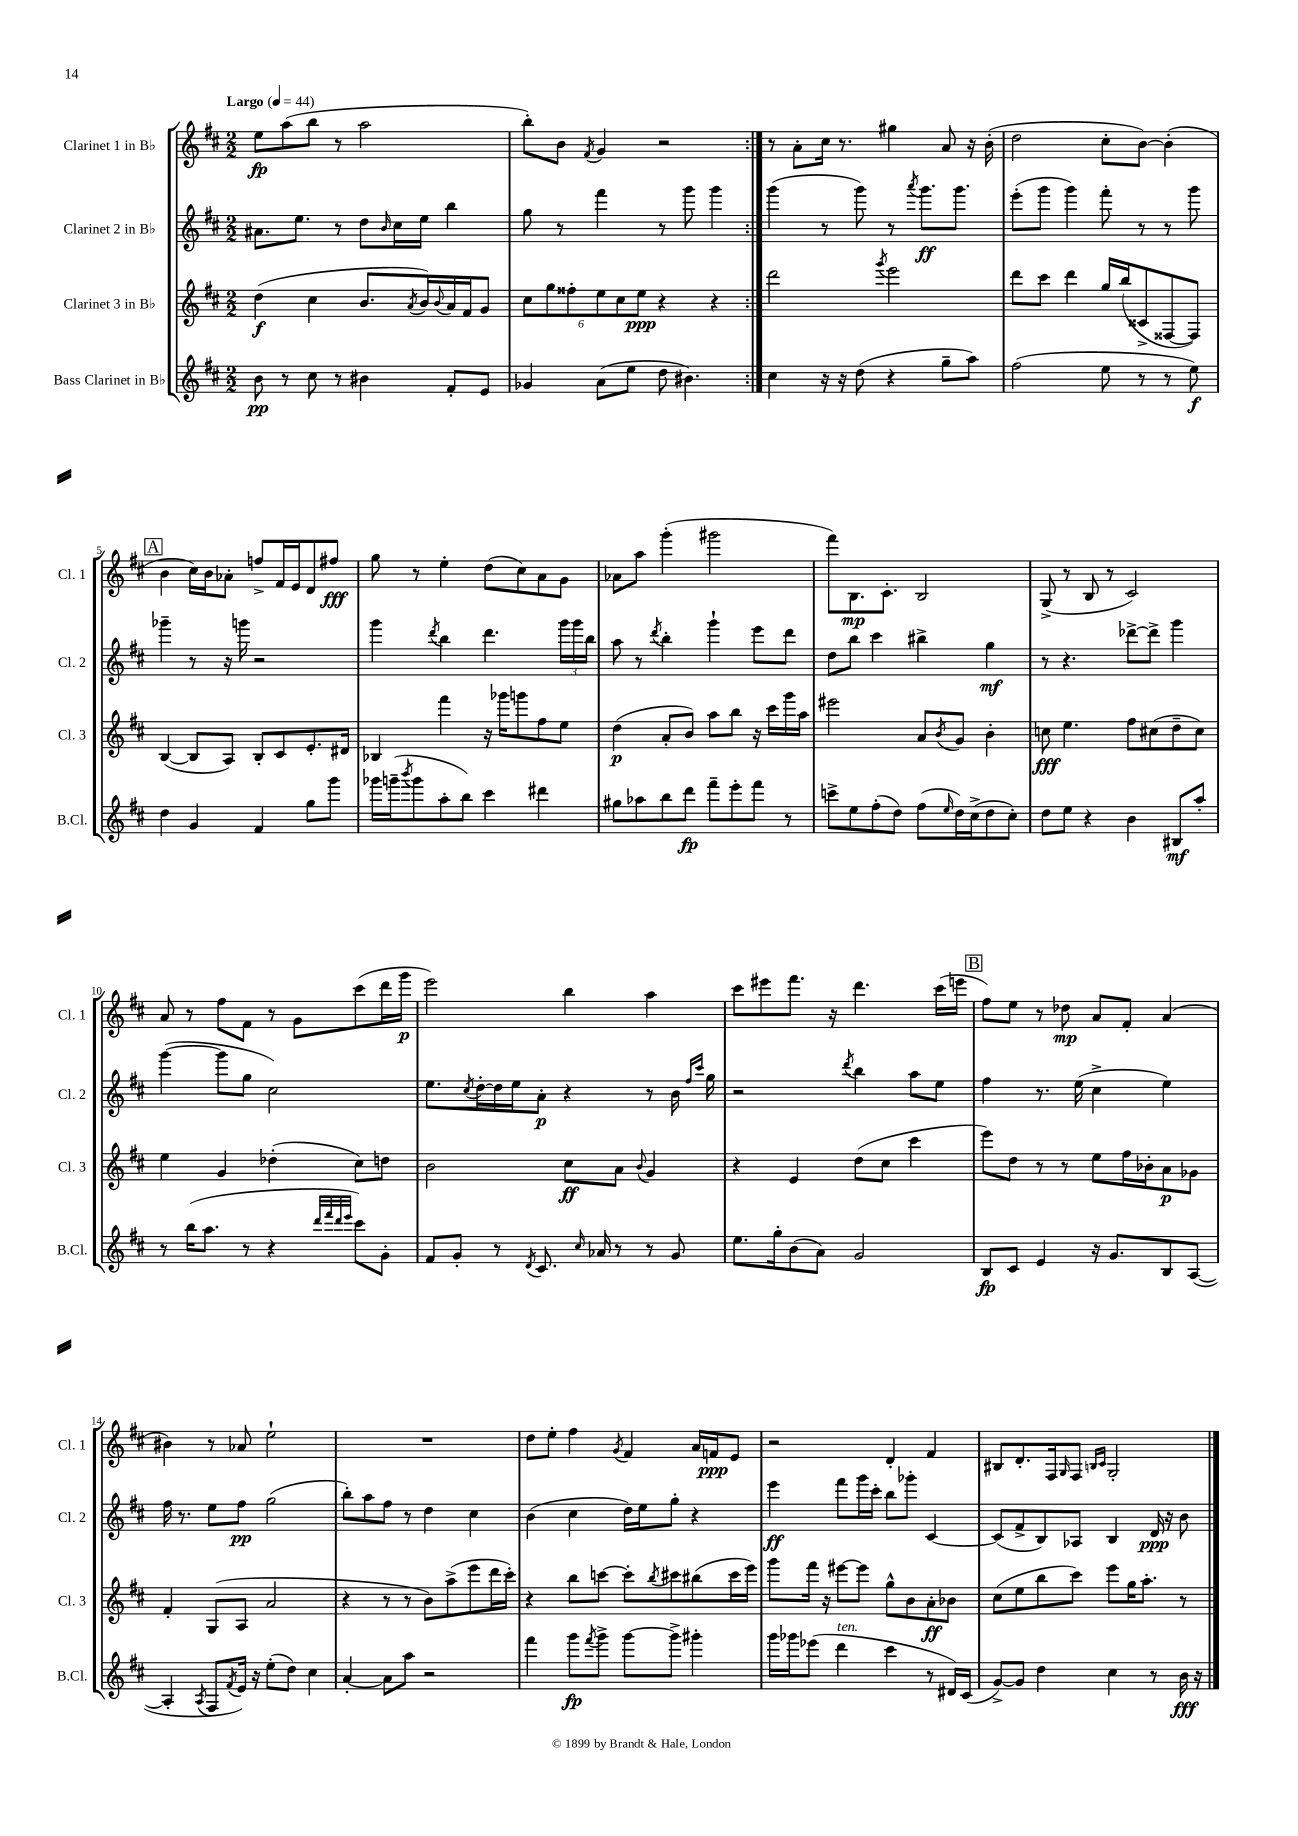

**kern	**kern	**kern	**kern
*staff4	*staff3	*staff2	*staff1
*clefG2	*clefG2	*clefG2	*clefG2
*k[f#c#]	*k[f#c#]	*k[f#c#]	*k[f#c#]
*M2/2	*M2/2	*M2/2	*M2/2
*MM44	*MM44	*MM44	*MM44
8b	(4dd	8.a#	8ee
8r	.	.	(8aa
.	.	8.ee	.
8cc#	4cc#	.	8bb
8r	.	8r	8r
4b#	8.b	8dd	2aa
.	.	16qqb	.
.	.	16cc#	.
.	8qa	.	.
.	16b)	16ee	.
.	8qqb	.	.
8f#'	16a	4bb	.
.	16f#	.	.
8e	8g	.	.
=	=	=	=
4g-	12cc#	8gg	8bb')
.	12gg	.	.
.	.	8r	8b
.	12ff##'	.	.
.	.	.	8qf#
(8a	12ee	4fff#	4g
.	12cc#	.	.
8ee	.	.	.
.	12ee	.	.
8dd	4r	8r	2r
4.b#)	.	8ggg	.
.	4r	4ggg	.
=:|!	=:|!	=:|!	=:|!
4cc#	2ddd	(4ggg	8r
.	.	.	8a'
16r	.	8r	16cc#
16r	.	.	8.r
(8dd	.	8ggg)	.
.	8qggg	.	.
4r	2eee	8r	4gg#
.	.	8qaaa	.
.	.	8.ggg	.
8gg~	.	.	8a
.	.	8.ggg	.
8aa)	.	.	16r
.	.	.	(16b'
=	=	=	=
(2ff#	8ddd	(8eee'	2dd
.	8ccc#	8ggg	.
.	4ddd	4ggg)	.
8ee	16gg	8fff#'	8cc#'
.	(16bb	.	.
8r	8c##^	8r	[8b)
8r	[8F##	8r	(4b']
8ee)	8F##])	8ggg	.
=	=	=	=
4dd	([4B	4ggg-~	4b
4g	8B]	8r	16cc#)
.	.	.	16b
.	8A)	16r	8a-'
.	.	16ggg	.
4f#	8B'	2r	8ff^
.	8c#	.	16f#
.	.	.	16e
8gg	8.e'	.	8d
8ggg	.	.	8ff#
.	16d#	.	.
=	=	=	=
16ggg-	4B-	4ggg	8gg
(16ggg~	.	.	.
8qbbb	.	.	.
8ggg	.	.	8r
.	.	8qddd	.
8aa'	4fff#	4bb	4ee'
8bb)	.	.	.
4ccc#	16r	4.ddd	(8dd
.	16ggg-	.	.
.	8ggg	.	8cc#)
4ddd#	8ff#	.	8a
.	8ee	24ggg	8g
.	.	24ggg	.
.	.	24bb	.
=	=	=	=
8gg#	(4dd	8aa	8a-
8aa-	.	8r	8aa
.	.	8qddd	.
8bb	8a'	4bb'	(4ggg'
8ddd	8b)	.	.
8fff#~	8aa	4ggg`	2ggg#
8eee'	8bb	.	.
8fff#	16r	8eee	.
.	16ccc#	.	.
8r	16ggg	8ddd	.
.	16aa	.	.
=	=	=	=
8ccc^	2eee#	8dd	8fff#)
8ee	.	8bb	8.B
(8ff#'	.	4ccc#	.
.	.	.	8.c#'
8dd)	.	.	.
(8ff#	8a	4bb#^	2B
16qqee	8qb	.	.
16dd)	8g	.	.
(16cc#^	.	.	.
8dd	4b'	4gg	.
8cc#')	.	.	.
=	=	=	=
8dd	8cc	8r	(8G^
8ee	4.ee	4.r	8r
4r	.	.	8B
.	.	.	8r
4b	8ff#	[8ddd-^	2c#)
.	(8cc#	8ddd-^]	.
8B#	8dd~	4ggg	.
8aa'	8cc#)	.	.
=	=	=	=
8r	4ee	([4ggg	8a
(16bb	.	.	8r
8.aa	.	.	.
.	4g	8ggg]	8ff#
8r	.	8gg	8f#
4r	(4dd-'	2cc#)	8r
.	.	.	8g
32qqddd	.	.	.
32qqfff#	.	.	.
32qqddd	.	.	.
32qqeee	.	.	.
8ccc#)	8cc#)	.	(8ccc#
8g'	8dd	.	16ddd
.	.	.	16ggg
=	=	=	=
8f#	2b	8.ee	2eee)
8g'	.	.	.
.	.	8qcc#	.
.	.	[16dd'	.
8r	.	16dd]	.
.	.	16ee	.
8qd	.	.	.
8.c#	.	8a'	.
.	8cc#	4r	4bb
16qqcc#	.	.	.
16a-	.	.	.
8r	8a	.	.
.	8qqb	.	.
8r	4g	8r	4aa
8g	.	16b	.
.	.	16qqff#	.
.	.	16qqccc#	.
.	.	16gg	.
=	=	=	=
8.ee	4r	2r	8ccc#
.	.	.	8eee#
16gg'	.	.	.
(8b	4e	.	8.fff#
8a)	.	.	.
.	.	.	16r
.	.	8qddd	.
2g	(8dd	4bb	4.ddd
.	8cc#	.	.
.	4ccc#	8aa	.
.	.	8ee	(16ccc#
.	.	.	16eee
=	=	=	=
8B	8eee)	4ff#	8ff#)
8c#	8dd	.	8ee
4e	8r	8.r	8r
.	8r	.	8dd-
.	.	(16ee	.
16r	8ee	4cc#^	8a
8.g	.	.	.
.	16ff#	.	8f#'
.	16b-'	.	.
8B	8a	4ee)	(4a
([8A	8g-	.	.
=	=	=	=
4A']	4f#'	16ff#	4b#)
.	.	8.r	.
8qA	.	.	.
8F#	(8G	8ee	8r
8qf#	.	.	.
16e)	8A	8ff#	8a-
16r	.	.	.
(8ee'	2a	(2gg	2ee`
8dd)	.	.	.
4cc#	.	.	.
=	=	=	=
[4a'	4r	8bb')	1r
.	.	8aa	.
8a]	8r	8ff#	.
8aa	8r	8r	.
2r	8b)	4dd	.
.	(8aa^	.	.
.	8eee	4cc#	.
.	16ddd	.	.
.	16ccc#')	.	.
=	=	=	=
4fff#	4r	(4b	8dd
.	.	.	8ee'
8ggg	8bb	4cc#	4ff#
8qfff#	.	.	.
8ggg^	[8ccc	.	.
.	.	.	8qg
[8ggg	8ccc']	16dd)	4f#
.	.	16ee	.
.	8qbb	.	.
8ggg^]	8ccc#	8gg'	.
4ggg#'	(8bb#	4r	16a
.	.	.	16f
.	16ccc#	.	8e
.	16eee)	.	.
=	=	=	=
16ggg	8ggg	4eee	2r
16ggg-	.	.	.
(8eee-	16fff#	.	.
.	16r	.	.
4ddd	[8eee#	8fff#	.
.	8eee#]	16ggg	.
.	.	16ccc#'	.
4ccc#	8gg^^	8bb	4d'
.	8b	8ggg-'	.
8r	8a'	[4c#	4f#
16d#)	8b-	.	.
(16c#	.	.	.
=	=	=	=
[8g^)	(8cc#	(8c#]	8B#
8g]	8ee	8f#^	8.d'
4dd	8bb	8B)	.
.	.	.	16F#
.	.	.	16qqG
.	8ccc#)	8A-	8F#
.	.	.	16qqB
.	.	.	16qqc#
4cc#	8eee	4B	2G'
.	16gg	.	.
.	8.aa'	.	.
8r	.	16d	.
.	.	16r	.
16b	8r	8b	.
16r	.	.	.
==	==	==	==
*-	*-	*-	*-
